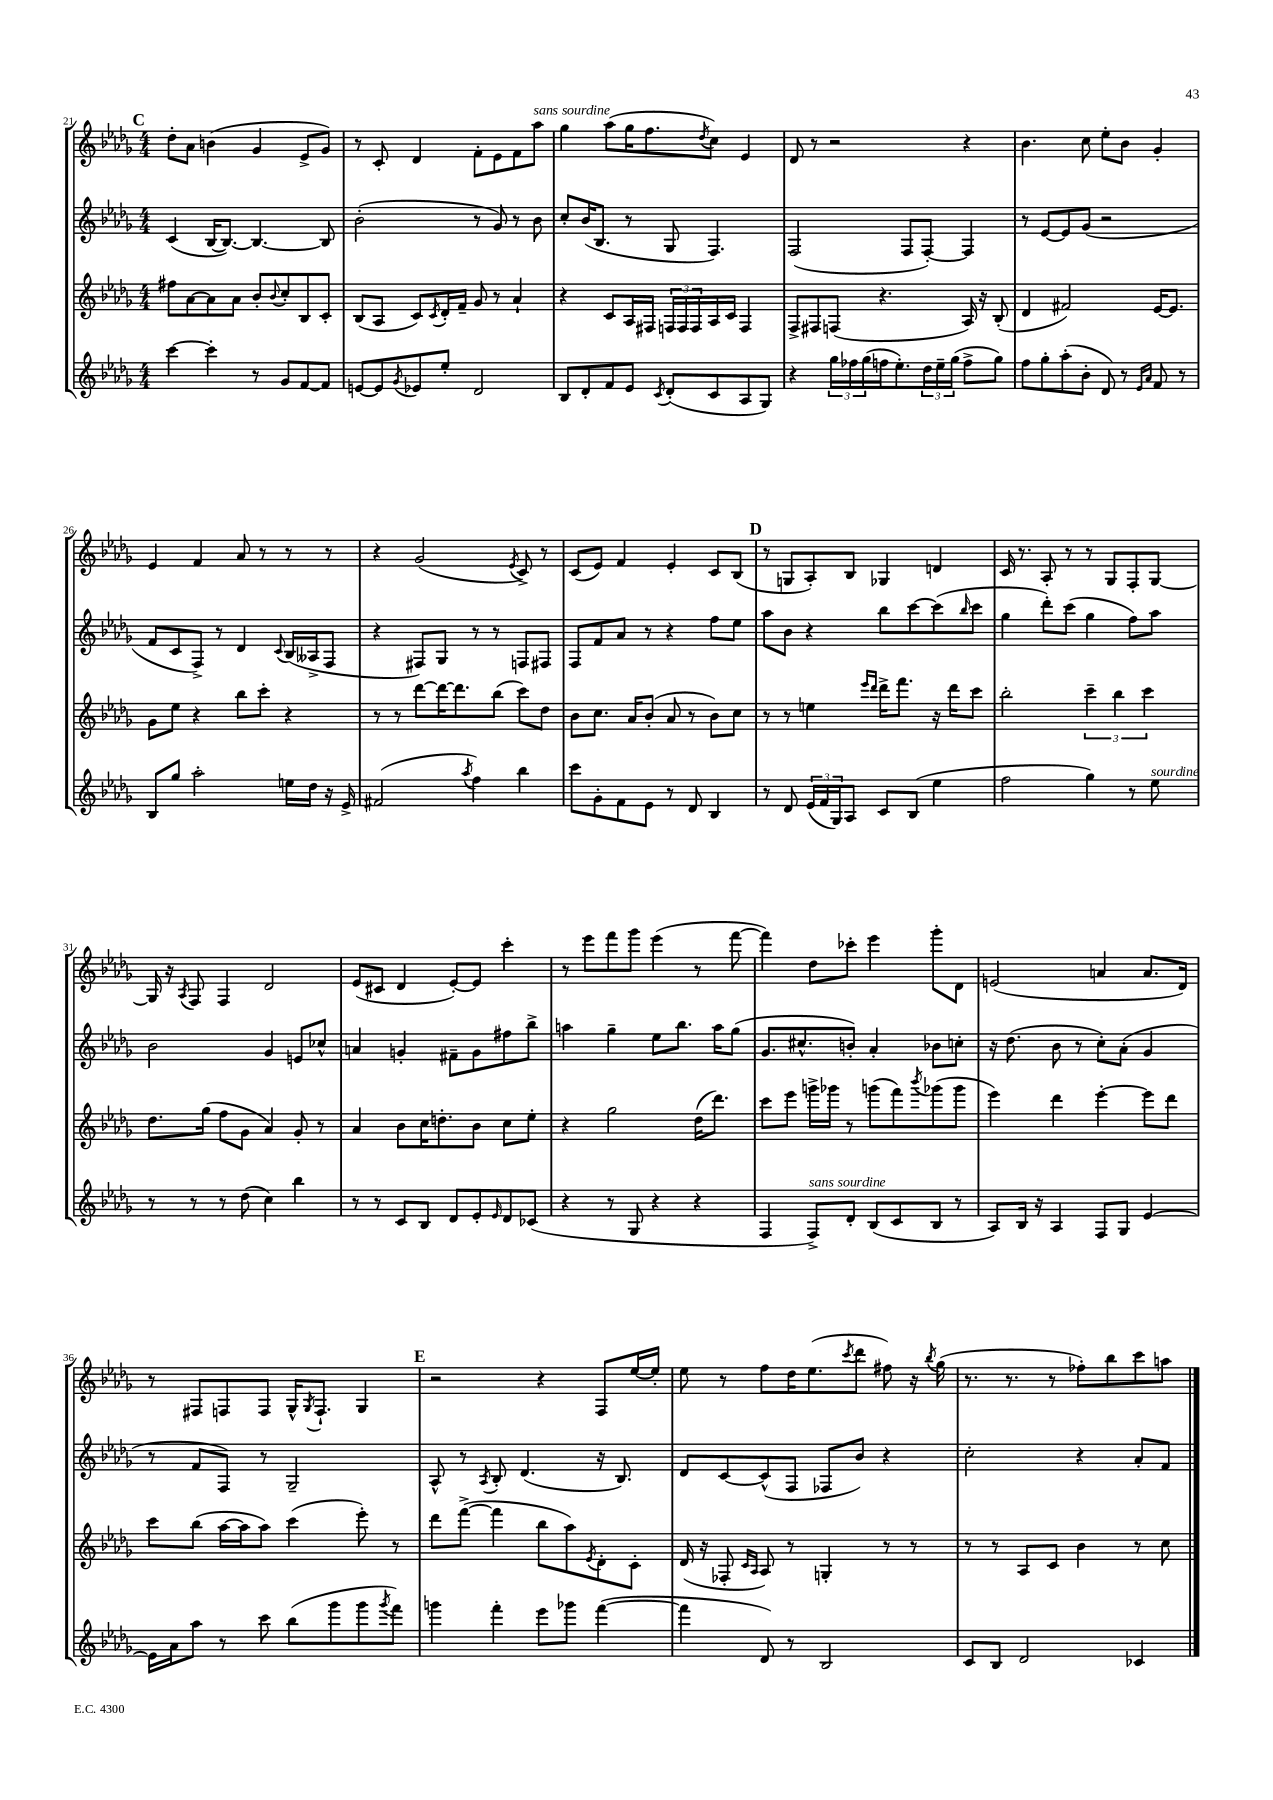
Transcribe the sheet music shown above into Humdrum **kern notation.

**kern	**kern	**kern	**kern
*staff4	*staff3	*staff2	*staff1
*clefG2	*clefG2	*clefG2	*clefG2
*k[b-e-a-d-g-]	*k[b-e-a-d-g-]	*k[b-e-a-d-g-]	*k[b-e-a-d-g-]
*M4/4	*M4/4	*M4/4	*M4/4
[4ccc	8ff#	(4c	8dd-'
.	[8a-	.	8a-
4ccc']	8a-]	[16B-	(4b
.	.	8.B-_)	.
.	8a-	.	.
8r	8b-'	4.B-_	4g-
.	8qqb-	.	.
8g-	8cc'	.	.
[8f	8B-	.	8e-^
8f]	8c'	8B-]	8g-)
=	=	=	=
[8e	(8B-	(2b-'	8r
8e]	8A-	.	8c'
8qg-	.	.	.
8e-	8c)	.	4d-
.	8qc	.	.
8ee-'	16d-'	.	.
.	16f~	.	.
2d-	8g-	8r	8f'
.	8r	8g-)	8e-
.	4a-`	8r	8f
.	.	8b-	8aa-
=	=	=	=
8B-	4r	8cc'	4gg-
8d-'	.	(16b-	.
.	.	8.B-	.
8f	8c	.	(8aa-
8e-	16A-	8r	16gg-
.	16F#	.	8.ff
8qc	.	.	.
(8d-'	24F	8G-	.
.	24F	.	.
.	24F	.	.
.	.	.	8qdd-
8c	16A-	4.F)	8cc)
.	16c	.	.
8A-	4F	.	4e-
8G-)	.	.	.
=	=	=	=
4r	8F^	(2F	8d-
.	8F#	.	8r
24gg-	(8F	.	2r
24ff-	.	.	.
(24gg-	.	.	.
16ff	4.r	.	.
8.ee-')	.	.	.
.	.	8F	.
24dd-	.	[8F')	.
24ee-~	.	.	.
(24gg-	.	.	.
8ff^	16A-)	4F]	4r
.	16r	.	.
8gg-)	(8B-'	.	.
=	=	=	=
8ff	4d-	8r	4.b-
8gg-'	.	[8e-	.
(8aa-'	2f#)	8e-]	.
8b-'	.	(8g-	8cc
8d-)	.	2r	8ee-'
8r	.	.	8b-
16qqe-	.	.	.
16qqa-	.	.	.
8f	[16e-	.	4g-'
.	8.e-]	.	.
8r	.	.	.
=	=	=	=
8B-	8g-	8f	4e-
8gg-	8ee-	8c	.
2aa-'	4r	8F^)	4f
.	.	8r	.
.	8bb-	4d-	8a-
.	8ccc'	.	8r
.	.	8qqc	.
16ee	4r	(16B-	8r
16dd-	.	16A--^	.
16r	.	8F	8r
16e-^	.	.	.
=	=	=	=
(2f#	8r	4r	4r
.	8r	.	.
.	[8ddd-	8F#)	(2g-
.	16ddd-_	8G-	.
.	8.ddd-]	.	.
8qaa-	.	.	.
4ff)	.	8r	.
.	(8bb-	8r	.
.	.	.	8qe-
4bb-	8ccc)	8F	8c^)
.	8dd-	8F#	8r
=	=	=	=
8ccc	8b-	8F	(8c
8g-'	8.cc	8f	8e-)
8f	.	8a-	4f
.	16a-	.	.
8e-	(8b-'	8r	.
8r	8a-	4r	4e-'
8d-	8r	.	.
4B-	8b-)	8ff	8c
.	8cc	8ee-	(8B-
=	=	=	=
8r	8r	8aa-	8r
8d-	8r	8b-	8G
(24e-	4ee	4r	8A-')
24f	.	.	.
24G-)	.	.	.
8A-	.	.	8B-
.	16qqeee-	.	.
.	16qqddd-	.	.
8c	16ddd-^	8bb-	4G-
.	8.fff	.	.
(8B-	.	[8ccc	.
4ee-	16r	(8ccc]	4d
.	16ddd-	.	.
.	.	16qqbb-	.
.	8ccc	8ccc	.
=	=	=	=
2ff	2bb-'	4gg-	16c
.	.	.	8.r
.	.	8ddd-')	8A-'
.	.	(8ccc	8r
4gg-)	6ccc~	4gg-	8r
.	.	.	8G-
.	6bb-	.	.
8r	.	8ff)	8F'
.	6ccc	.	.
8ee-	.	8aa-	[8G-
=	=	=	=
8r	8.dd-	2b-	16G-]
.	.	.	16r
.	.	.	8qA-
8r	.	.	8F
.	(16gg-	.	.
8r	8ff	.	4F
(8dd-	8g-	.	.
4cc)	4a-)	4g-	2d-
4bb-	8g-'	8e	.
.	8r	8cc-^^	.
=	=	=	=
8r	4a-	4a	(8e-
8r	.	.	8c#
8c	8b-	4g'	4d-
8B-	16cc	.	.
.	8.dd'	.	.
8d-	.	8f#~	[8e-')
8e-'	8b-	8g	8e-]
16qqe-	.	.	.
8d-	8cc	8ff#	4ccc'
(8c-	8ee-'	8bb-^	.
=	=	=	=
4r	4r	4aa	8r
.	.	.	8eee-
8r	2gg-	4gg-~	8fff
8G-	.	.	8ggg-
4r	.	8ee-	(4eee-
.	.	8.bb-	.
4r	(16dd-	.	8r
.	8.ddd-)	16aa	.
.	.	(8gg-	[8fff
=	=	=	=
4F	8ccc	8.g-	4fff])
.	8eee-	.	.
.	.	8.cc#^^	.
8F^)	16ggg^	.	8dd-
.	16ggg-	.	.
8d-'	8r	8b')	8ccc-'
(8B-	(8ggg	4a-'	4eee-
8c	8fff)	.	.
.	8qbbb-	.	.
8B-	(8ggg-	8b-	8ggg-'
8r	8ggg-	8cc'	8d-
=	=	=	=
8A-)	4eee-)	16r	(2e
.	.	(8.dd-	.
16B-	.	.	.
16r	.	.	.
4A-	4ddd-	8b-	.
.	.	8r	.
8F	[4eee-'	8cc')	4a
8G-	.	(8a-'	.
[4e-	8eee-]	4g-	8.a
.	8ddd-	.	.
.	.	.	16d-)
=	=	=	=
16e-]	8ccc	8r	8r
16a-	.	.	.
8aa-	(8bb-	8f	8F#
8r	[16aa-	8F)	8F
.	16aa-]	.	.
8ccc	8aa-)	8r	8F
(8bb-	(4ccc	2G-~	16G-^^
.	.	.	8qG-
.	.	.	8.F`
8ggg-	.	.	.
8ggg-	8eee-')	.	4G-
8qggg-	.	.	.
8fff)	8r	.	.
=	=	=	=
4ggg	8ddd-	8A-^^	2r
.	([8fff^	8r	.
.	.	8qA-	.
4fff'	4fff]	8B-'	.
.	.	(4.d-	.
8eee-	8bb-	.	4r
8ggg-	8aa-)	.	.
.	8qe-	.	.
([4fff	8d-'	16r	8F
.	.	8.B-)	.
.	8c'	.	[16ee-
.	.	.	16ee-']
=	=	=	=
4fff]	(16d-	8d-	8ee-
.	16r	.	.
.	8F-'	[8c	8r
.	16qqc	.	.
.	16qqA-	.	.
8d-)	8A-)	(8c^^]	8ff
8r	8r	8F	16dd-
.	.	.	(8.ee-
2B-	4G'	8F-	.
.	.	.	8qccc
.	.	8b-)	8ddd-
.	8r	4r	8ff#)
.	8r	.	16r
.	.	.	8qbb-
.	.	.	(16gg-
=	=	=	=
8c	8r	2cc'	8.r
8B-	8r	.	.
.	.	.	8.r
2d-	8A-	.	.
.	8c	.	8r
.	4b-	4r	8ff-')
.	.	.	8bb-
4c-	8r	8a-'	8ccc
.	8cc	8f	8aa
==	==	==	==
*-	*-	*-	*-
